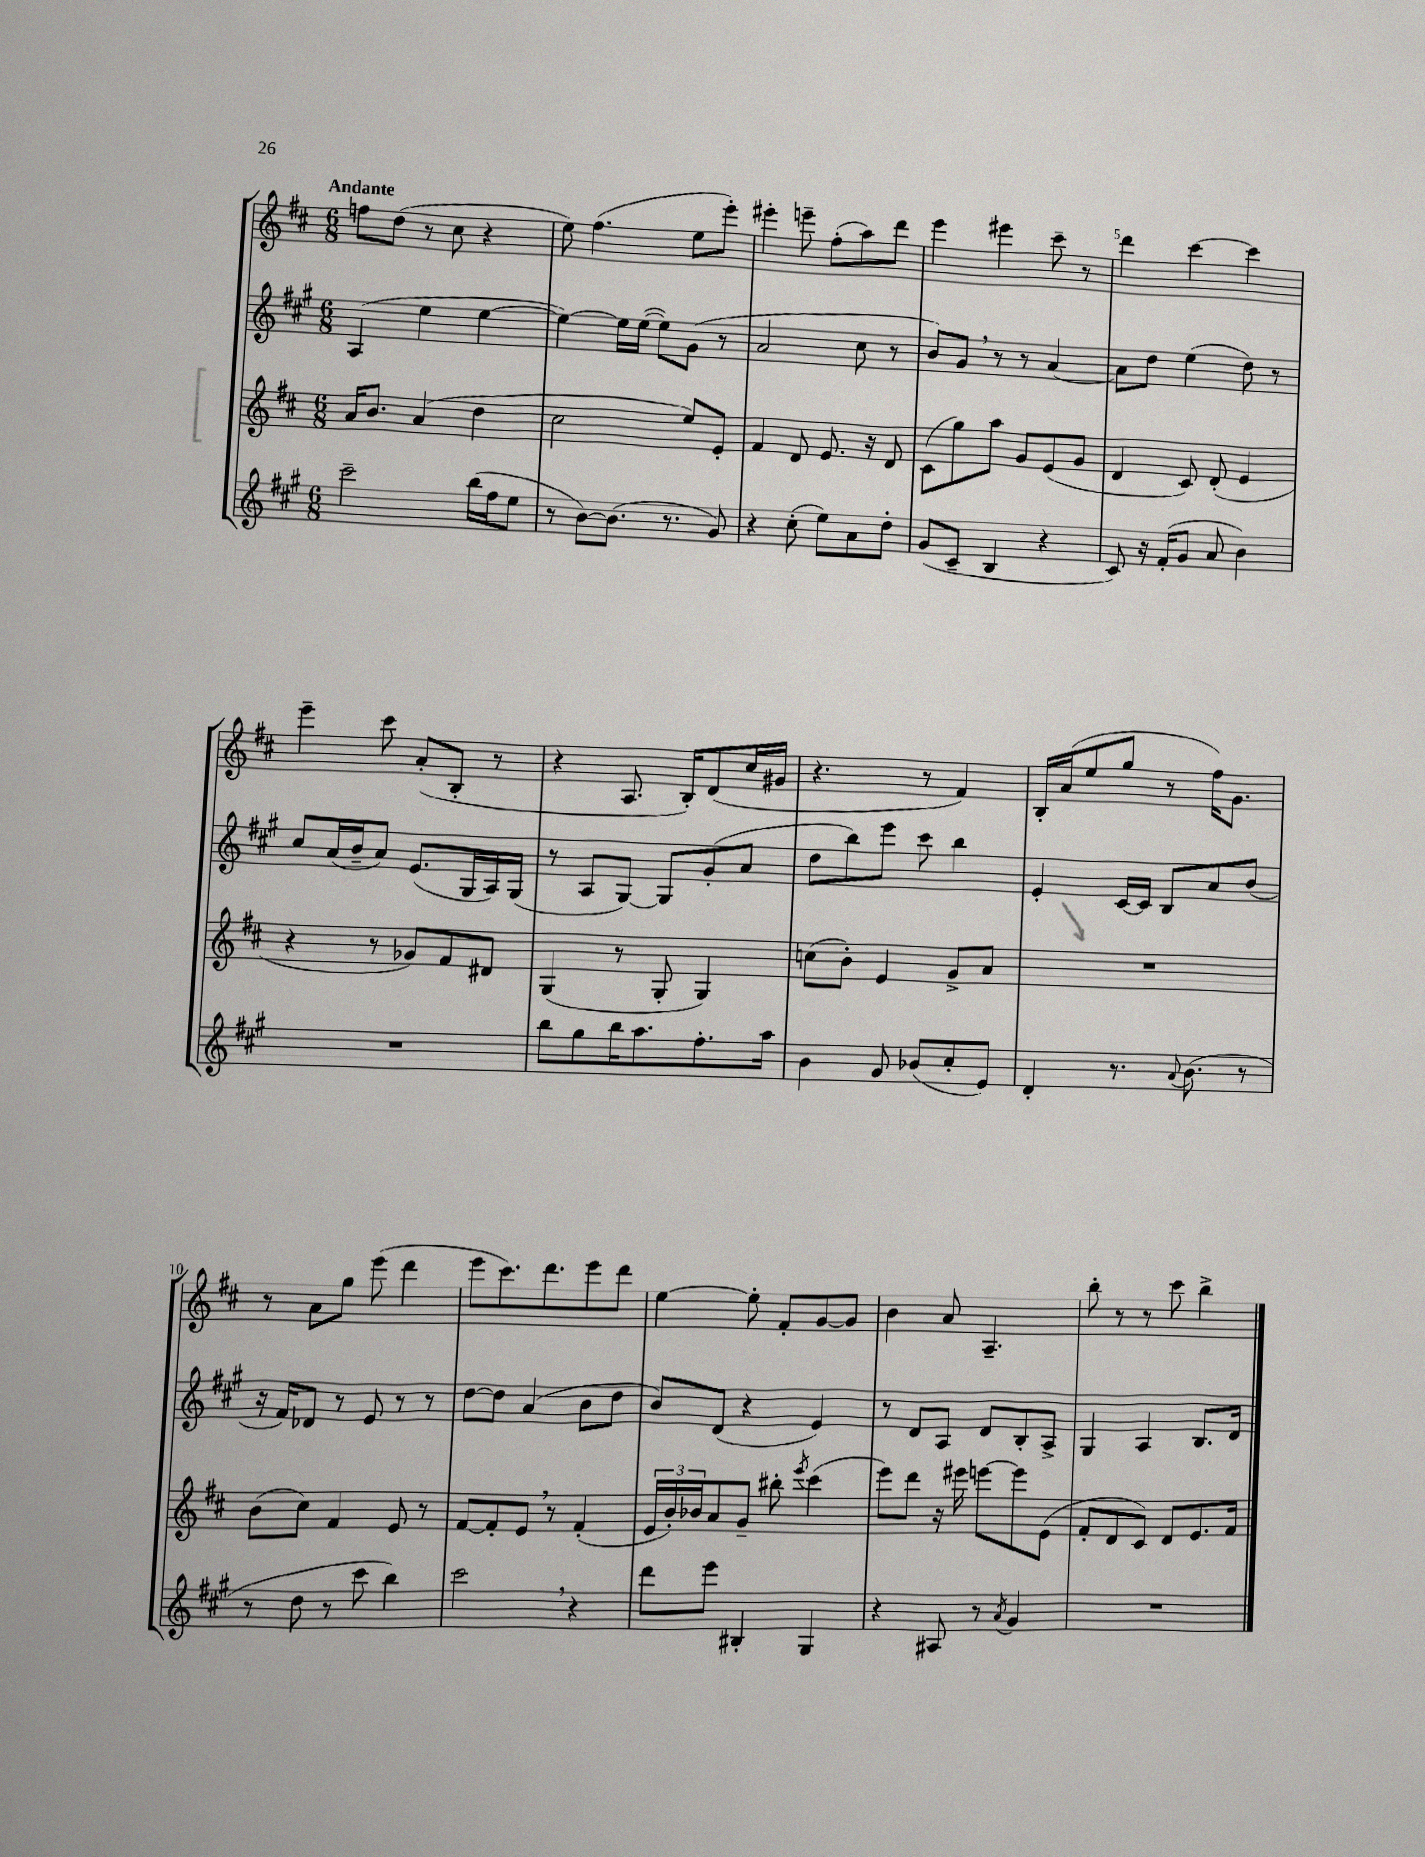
<<
\new StaffGroup <<
\new Staff = "s0" {
    \clef treble \key d \major \numericTimeSignature \time 6/8 \tempo "Andante"
    f''8 d''8( r8 cis''8 r4 |
    e''8) fis''4.( e''8 e'''8-.) |
    eis'''4-. e'''8-- fis''8-.( a''8) d'''8 |
    e'''4 eis'''4 cis'''8-- r8 |
    d'''4 cis'''4~ cis'''4 |
    e'''4-- cis'''8 a'8-.( b8-. r8 |
    r4 a8. b16-.) d'8( cis''16 gis'16 |
    r4. r8 fis'4) |
    b16-. a'16( e''8 g''8 r8 fis''16) g'8. |
    r8 a'8 g''8 e'''8( d'''4 |
    e'''8 cis'''8.) d'''8. e'''8 d'''8 |
    e''4~ e''8-. fis'8-. g'8~ g'8 |
    b'4 a'8 a4.-- |
    b''8-. r8 r8 cis'''8 b''4-> \bar "|." |
}
\new Staff = "s1" {
    \clef treble \key a \major \numericTimeSignature \time 6/8
    a4( e''4 e''4~ |
    e''4~) e''16 e''16~( e''8) gis'8( r8 |
    a'2 cis''8 r8 |
    b'8) gis'8 \breathe r8 r8 a'4~ |
    a'8 d''8 e''4( d''8) r8 |
    cis''8 a'16( b'16-- a'8) e'8.( gis16 a16) gis16( |
    r8 a8 gis8~) gis8 gis'8-.( a'8 |
    d''8 b''8) e'''8 cis'''8 b''4 |
    e'4-. cis'16~ cis'16 b8 a'8 b'8( |
    r16 fis'16) des'8 r8 e'8 r8 r8 |
    d''8~ d''8 a'4( b'8 d''8 |
    b'8) d'8( r4 e'4) |
    r8 d'8 a8 d'8 b8-. a8-> |
    gis4 a4 b8. d'16 \bar "|." |
}
\new Staff = "s2" {
    \clef treble \key d \major \numericTimeSignature \time 6/8
    a'16 b'8. a'4( d''4 |
    cis''2 e''8) e'8-. |
    fis'4 d'8 e'8. r16 d'8 |
    cis'8( g''8) a''8 g'8 e'8( g'8 |
    d'4 cis'8) d'8-.( e'4 |
    r4 r8 ges'8) fis'8 dis'8 |
    g4( r8 g8-. g4) |
    c''8( b'8-.) e'4 g'8-> a'8 |
    R2. |
    b'8( cis''8) fis'4 e'8 r8 |
    fis'8~ fis'8-. e'8 \breathe r8 fis'4-.( |
    \tuplet 3/2 { e'16 b'16-.) bes'16 } a'8 g'8-- bis''8-. \acciaccatura { e'''8 } cis'''4( |
    e'''8) d'''8 r16 eis'''16 e'''8~ e'''8 e'8( |
    fis'8-. d'8 cis'8) d'8 e'8. fis'16 \bar "|." |
}
\new Staff = "s3" {
    \clef treble \key a \major \numericTimeSignature \time 6/8
    cis'''2-- b''16( fis''16 e''8 |
    r8 b'8~) b'8.( r8. gis'8) |
    r4 cis''8-.( e''8) a'8 d''8-. |
    gis'8( cis'8-- b4 r4 |
    cis'8) r16 fis'16-.( gis'8 a'8 b'4) |
    R2. |
    b''8 gis''8 b''16 a''8. fis''8.-. a''16 |
    b'4 gis'8 bes'8( cis''8-. e'8) |
    d'4-. r8. \appoggiatura { a'8 } b'8.( r8 |
    r8 d''8 r8 cis'''8 b''4) |
    cis'''2 \breathe r4 |
    d'''8 e'''8 bis4-. gis4 |
    r4 ais8 r8 \acciaccatura { a'8 } gis'4 |
    R2. \bar "|." |
}
>>
>>
\layout { \context { \Score \override BarNumber.break-visibility = ##(#f #t #t) barNumberVisibility = #(every-nth-bar-number-visible 5) } }
